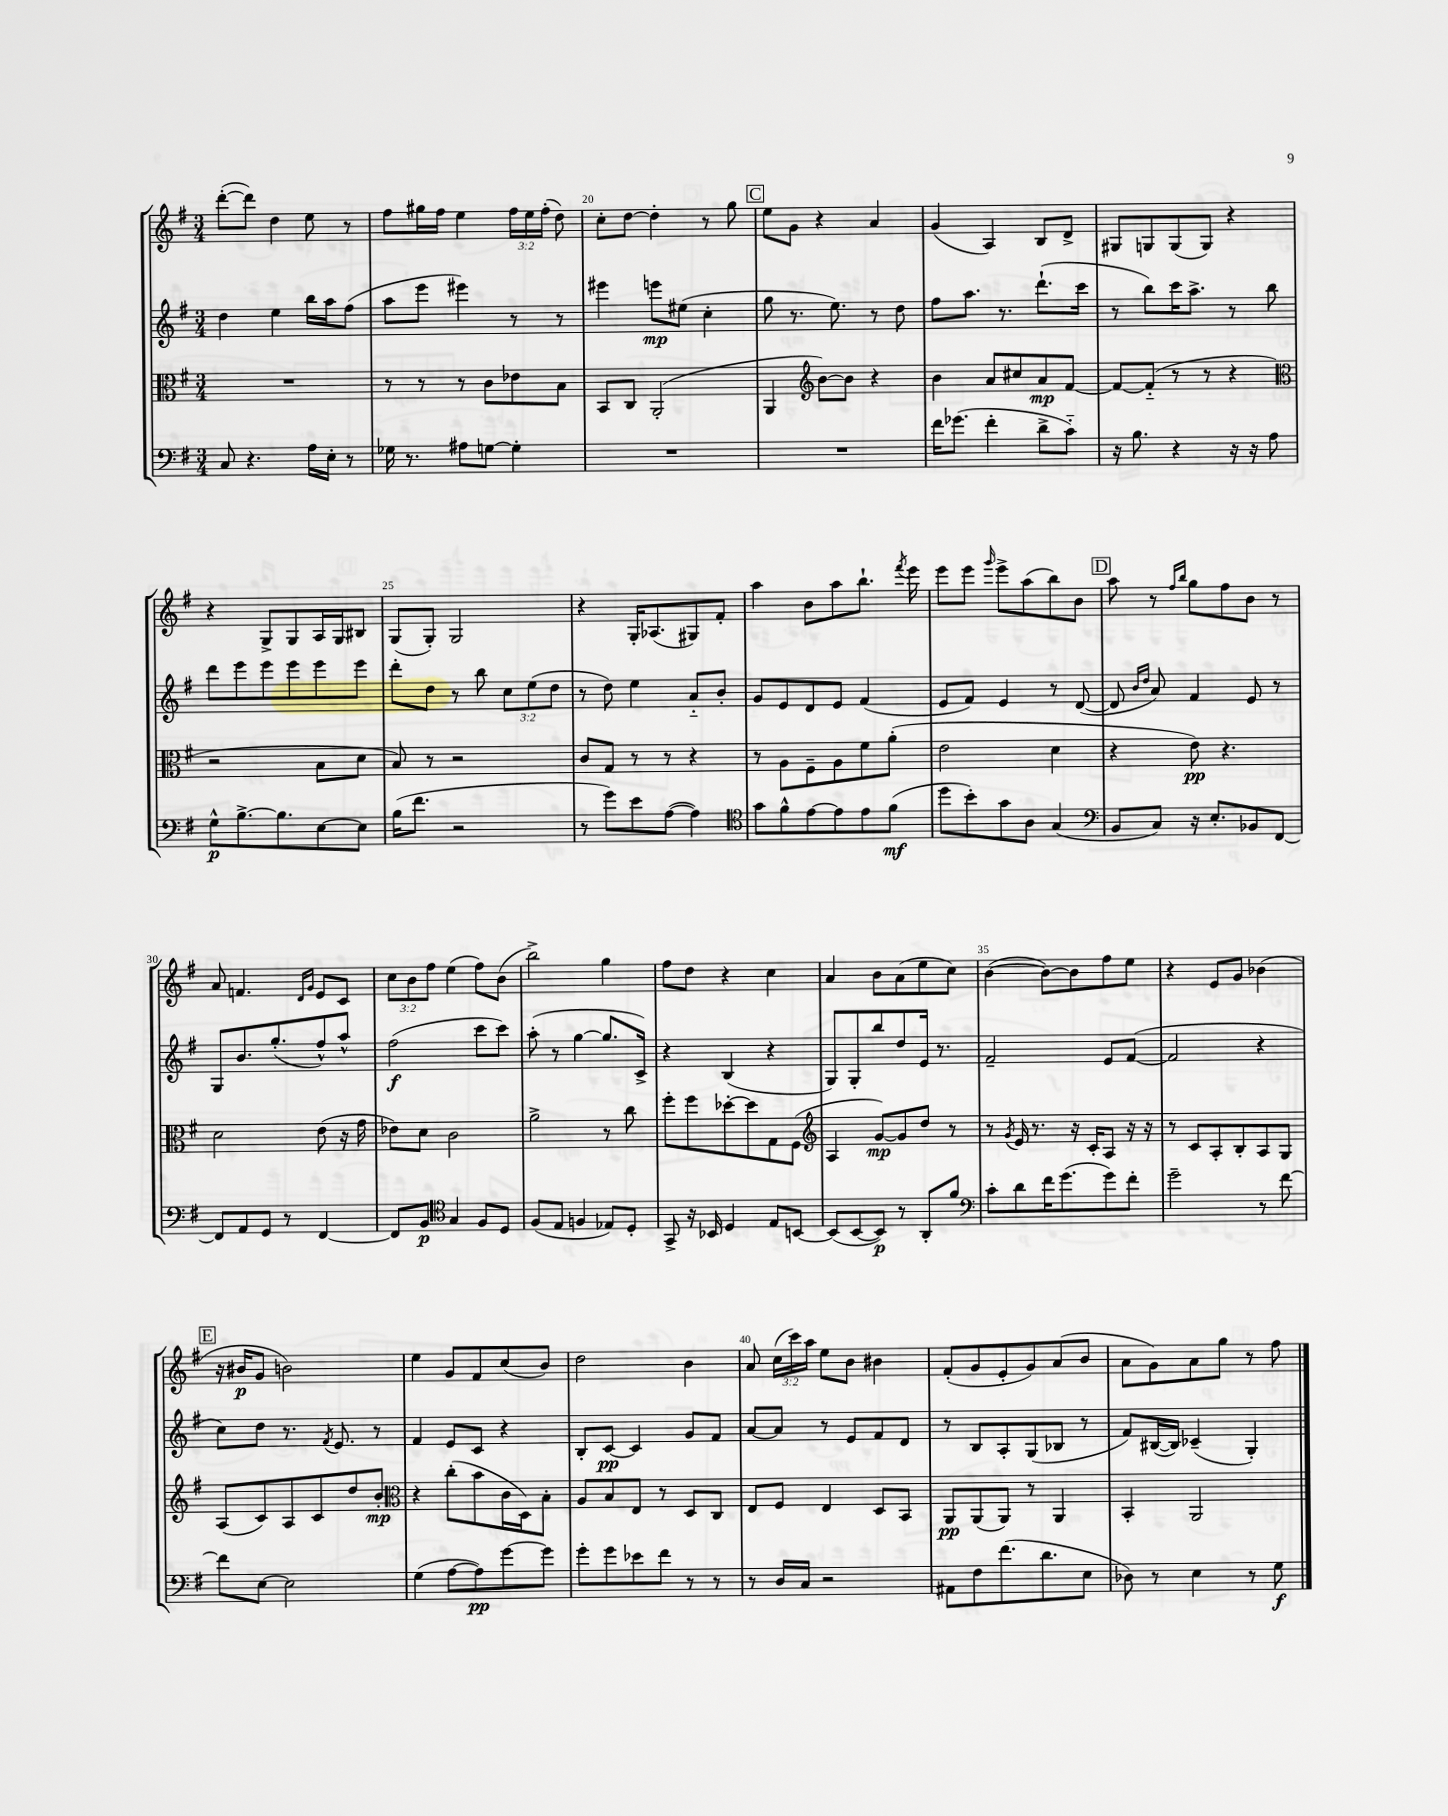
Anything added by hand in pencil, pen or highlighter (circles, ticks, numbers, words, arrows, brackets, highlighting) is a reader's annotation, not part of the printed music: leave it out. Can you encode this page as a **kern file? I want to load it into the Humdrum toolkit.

**kern	**dynam	**kern	**dynam	**kern	**dynam	**kern	**dynam
*part4	*part4	*part3	*part3	*part2	*part2	*part1	*part1
*staff4	*staff4	*staff3	*staff3	*staff2	*staff2	*staff1	*staff1
*clefF4	*	*clefC3	*	*clefG2	*	*clefG2	*
*k[f#]	*	*k[f#]	*	*k[f#]	*	*k[f#]	*
*M3/4	*	*M3/4	*	*M3/4	*	*M3/4	*
=18	=18	=18	=18	=18	=18	=18	=18
8C/	.	2.r	.	4dd\	.	([8ddd'\L	.
4.r	.	.	.	.	.	8ddd\J])	.
.	.	.	.	4ee\	.	4dd\	.
16A\LL	.	.	.	16bb\LL	.	8ee\	.
16E'\JJ	.	.	.	16aa\J	.	.	.
8r	.	.	.	(8ff#\J	.	8r	.
=19	=19	=19	=19	=19	=19	=19	=19
16G-X\	.	8r	.	8aa\L	.	8ff#\L	.
8.r	.	.	.	.	.	.	.
.	.	8r	.	8eee\J	.	16gg#X\L	.
.	.	.	.	.	.	16ff#\JJ	.
8A#X\L	.	8r	.	4eee#X\)	.	4ee\	.
[8Gn\J	.	8c\L	.	.	.	.	.
4G'\]	.	8e-X\	.	8r	.	24ff#\LL	.
.	.	.	.	.	.	24ee\	.
.	.	.	.	.	.	(24ff#'\JJ	.
.	.	8B\J	.	8r	.	8dd\)	.
=20	=20	=20	=20	=20	=20	=20	=20
2.r	.	8BB/L	.	4eee#X\	.	8cc'\L	.
.	.	8C/J	.	.	.	[8dd\J	.
.	.	(2AA'/	.	8eeen\L	mp	4dd'\]	.
.	.	.	.	(8ee#X\J	.	.	.
.	.	.	.	4cc'\	.	8r	.
.	.	.	.	.	.	8gg\	.
!!LO:REH:place=s1:t=C
=21	=21	=21	=21	=21	=21	=21	=21
2.r	.	4AA/	.	8gg\	.	8ee\L	.
.	.	.	.	8.r	.	8g\J	.
*	*	*clefG2	*	*	*	*	*
.	.	[8b\L)	.	.	.	4r	.
.	.	.	.	8.ee\)	.	.	.
.	.	8b\J]	.	.	.	.	.
.	.	4r	.	8r	.	4a/	.
.	.	.	.	8dd\	.	.	.
=22	=22	=22	=22	=22	=22	=22	=22
16f#\KL	.	4b\	.	8ff#\L	.	(4g/	.
(8.g-X\J	.	.	.	.	.	.	.
.	.	.	.	8.aa\J	.	.	.
4f#'\	.	8a/L	.	.	.	4A/)	.
.	.	.	.	8.r	.	.	.
.	.	8cc#X/	.	.	.	.	.
8d^\L	.	8a/	mp	(8.ddd`\L	.	8B/L	.
8c\J)	.	[8f#/J	.	.	.	8d^/J	.
.	.	.	.	16ccc\Jk	.	.	.
=23	=23	=23	=23	=23	=23	=23	=23
16r	.	8f#/L_	.	8r	.	8G#X/L	.
8.B\	.	.	.	.	.	.	.
.	.	(8f#/J]	.	8bb\L)	.	8Gn/	.
4r	.	8r	.	16ccc\K	.	(8G/	.
.	.	.	.	8.aa^\J	.	.	.
.	.	8r	.	.	.	8G/J)	.
16r	.	4r	.	8r	.	4r	.
16r	.	.	.	.	.	.	.
8A\	.	.	.	8bb\	.	.	.
!!LO:LB:g=z
=24	=24	=24	=24	=24	=24	=24	=24
*	*	*clefC3	*	*	*	*	*
8G^^\L	p	2r	.	8ddd\L	.	4r	.
[8.B^\	.	.	.	8eee\	.	.	.
.	.	.	.	8eee\	.	8G^/L	.
8.B\]	.	.	.	.	.	.	.
.	.	.	.	8eee\	.	8G/	.
[8E\	.	8B\L	.	8eee\	.	16A/L	.
.	.	.	.	.	.	16G/J	.
8E\J]	.	8d\J	.	8eee\J	.	8B#X/J	.
=25	=25	=25	=25	=25	=25	=25	=25
(16B\KL	.	8B/)	.	8ddd'\L	.	(8G/L	.
8.f#\J	.	.	.	.	.	.	.
.	.	8r	.	8dd\J	.	8G'/J)	.
2r	.	2r	.	8r	.	2G/	.
.	.	.	.	8bb\	.	.	.
.	.	.	.	12cc\L	.	.	.
.	.	.	.	(12ee\	.	.	.
.	.	.	.	12dd\J	.	.	.
=26	=26	=26	=26	=26	=26	=26	=26
8r	.	8c/L	.	8r	.	4r	.
8g\L)	.	8G/J	.	8dd\)	.	.	.
8e\	.	8r	.	4ee\	.	16G'/KL	.
.	.	.	.	.	.	(8.A-X/	.
([8A\J	.	8r	.	.	.	.	.
4A\])	.	4r	.	8a/L	.	8G#X/)	.
.	.	.	.	8b'/J	.	8f#'/J	.
=27	=27	=27	=27	=27	=27	=27	=27
*clefC4	*	*	*	*	*	*	*
8g\L	.	8r	.	8g/L	.	4aa\	.
8f#^^\	.	8A\L	.	8e/	.	.	.
[8e\	.	8F#~\	.	8d/	.	8b\L	.
8e\]	.	8A\	.	8e/J	.	8aa\	.
8e\	.	8f#\	.	(4f#/	.	8.bb`\J	.
(8f#\J	mf	(8a'\J	.	.	.	.	.
.	.	.	.	.	.	8qfff#/	.
.	.	.	.	.	.	16eee\	.
=28	=28	=28	=28	=28	=28	=28	=28
8dd\L	.	2e\	.	8e/L	.	8eee\L	.
8b'\)	.	.	.	8f#/J)	.	8eee\J	.
.	.	.	.	.	.	16qqggg/	.
8g\	.	.	.	4e/	.	8eee^\L	.
8A\J	.	.	.	.	.	(8aa\	.
(4G/	.	4d\	.	8r	.	8bb\)	.
.	.	.	.	([8d/	.	8b\J	.
!!LO:REH:place=s1:t=D
=29	=29	=29	=29	=29	=29	=29	=29
*clefF4	*	*	*	*	*	*	*
8BB/L	.	4r	.	8d/]	.	8aa\	.
.	.	.	.	16qqb/LL	.	.	.
.	.	.	.	16qqdd/JJ	.	.	.
8C/J)	.	.	.	8a/)	.	8r	.
.	.	.	.	.	.	16qqff#/LL	.
.	.	.	.	.	.	16qqbb/JJ	.
16r	.	8e\)	pp	4f#/	.	8gg\L	.
8.E'/L	.	.	.	.	.	.	.
.	.	4.r	.	.	.	8ff#\	.
8BB-X/	.	.	.	8e/	.	8b\J	.
[8FF#/J	.	.	.	8r	.	8r	.
!!LO:LB:g=z
=30	=30	=30	=30	=30	=30	=30	=30
8FF#/L]	.	2d\	.	8G/L	.	8a/	.
8AA/	.	.	.	8.b/	.	4.fn/	.
8GG/J	.	.	.	.	.	.	.
.	.	.	.	(8.gg'/	.	.	.
8r	.	.	.	.	.	.	.
.	.	.	.	.	.	16qqd/LL	.
.	.	.	.	.	.	16qqg/JJ	.
[4FF#/	.	(8e\	.	8ff#^^/)	.	8e/L	.
.	.	16r	.	8aa^^/J	.	8c/J	.
.	.	16g\	.	.	.	.	.
=31	=31	=31	=31	=31	=31	=31	=31
8FF#/L]	.	8e-X\L)	.	(2ff#\	f	12cc\L	.
.	.	.	.	.	.	12b\	.
8BB/J	p	8d\J	.	.	.	.	.
.	.	.	.	.	.	12ff#\J	.
*clefC4	*	*	*	*	*	*	*
4G/	.	2c\	.	.	.	(4ee\	.
8F#/L	.	.	.	8ccc\L	.	8ff#\L)	.
8D/J	.	.	.	8ccc\J)	.	(8b\J	.
=32	=32	=32	=32	=32	=32	=32	=32
(8F#/L	.	2a^\	.	(8aa'\	.	2bb^\)	.
8E/J	.	.	.	8r	.	.	.
4Fn/	.	.	.	[4gg\	.	.	.
8E-X/L)	.	8r	.	8.gg/L]	.	4gg\	.
8D'/J	.	8cc\	.	.	.	.	.
.	.	.	.	16c^/Jk)	.	.	.
=33	=33	=33	=33	=33	=33	=33	=33
8GG^/	.	8ff#'\L	.	4r	.	8ff#\L	.
16r	.	8ff#\	.	.	.	8dd\J	.
16BB-X/	.	.	.	.	.	.	.
4D/	.	[8dd-X'\	.	(4B/	.	4r	.
.	.	8dd-\]	.	.	.	.	.
8E/L	.	8G\	.	4r	.	4cc\	.
[8BBn/J	.	(8F#\J	.	.	.	.	.
=34	=34	=34	=34	=34	=34	=34	=34
*	*	*clefG2	*	*	*	*	*
(8BB/L]	.	4A/	.	8G/L)	.	4a/	.
[8BB/	.	.	.	8G'/	.	.	.
8BB/J])	p	[8g/L)	mp	8bb/	.	8b\L	.
8r	.	8g/]	.	8dd/	.	(8a\	.
8AA'/L	.	8dd/J	.	16e/Jk	.	8ee\	.
.	.	.	.	8.r	.	.	.
8f#/J	.	8r	.	.	.	8cc\J)	.
=35	=35	=35	=35	=35	=35	=35	=35
*clefF4	*	*	*	*	*	*	*
8c'\L	.	8r	.	2f#~/	.	([4b\	.
.	.	8qg/	.	.	.	.	.
8d\	.	16e/	.	.	.	.	.
.	.	8.r	.	.	.	.	.
16f#\K	.	.	.	.	.	8b\L_)	.
(8.g\	.	.	.	.	.	.	.
.	.	16r	.	.	.	8b\]	.
.	.	16c'/KL	.	.	.	.	.
8g\)	.	8A/J	.	8e/L	.	8ff#\	.
8f#'\J	.	16r	.	([8f#/J	.	8ee\J	.
.	.	16r	.	.	.	.	.
=36	=36	=36	=36	=36	=36	=36	=36
2g~\	.	8r	.	2f#/]	.	4r	.
.	.	8c/L	.	.	.	.	.
.	.	8A'/	.	.	.	8e/L	.
.	.	8B'/	.	.	.	8g/J	.
8r	.	8A/	.	4r	.	(4b-X\	.
[8f#\	.	8G/J	.	.	.	.	.
!!LO:LB:g=z
!!LO:REH:place=s1:t=E
=37	=37	=37	=37	=37	=37	=37	=37
8f#\L]	.	(8A/L	.	8cc\L)	.	16r	.
.	.	.	.	.	.	16b#X/KL	p
[8E\J	.	8c/)	.	8dd\J	.	8g/J	.
2E\]	.	8A/	.	8.r	.	2bn\)	.
.	.	8c/	.	.	.	.	.
.	.	.	.	8qf#/	.	.	.
.	.	.	.	8.e/	.	.	.
.	.	8dd/	.	.	.	.	.
.	.	8b'/J	mp	8r	.	.	.
=38	=38	=38	=38	=38	=38	=38	=38
*	*	*clefC3	*	*	*	*	*
(4G\	.	4r	.	4f#/	.	4ee\	.
[8A\L	.	(8cc'\L	.	8e/L	.	8g/L	.
8A\])	pp	8b\	.	8c/J	.	8f#/	.
[8g\	.	16c\L	.	4r	.	(8cc/	.
.	.	16D\J)	.	.	.	.	.
8g\J]	.	8B'\J	.	.	.	8b/J)	.
=39	=39	=39	=39	=39	=39	=39	=39
8g'\L	.	8A/L	.	8B'/L	.	2dd\	.
8g\	.	8B/	.	[8c/J	pp	.	.
8e-X\	.	8E/J	.	4c/]	.	.	.
8f#\J	.	8r	.	.	.	.	.
8r	.	8D/L	.	8g/L	.	4b\	.
8r	.	8C/J	.	8f#/J	.	.	.
=40	=40	=40	=40	=40	=40	=40	=40
8r	.	8E/L	.	[8a/L	.	8a/	.
16D/LL	.	8F#/J	.	8a/J]	.	(24cc\LL	.
.	.	.	.	.	.	24ccc\)	.
16C/JJ	.	.	.	.	.	.	.
.	.	.	.	.	.	24aa\JJ	.
2r	.	4E/	.	8r	.	8ee\L	.
.	.	.	.	8e/L	.	8b\J	.
.	.	8D/L	.	8f#/	.	4b#X\	.
.	.	8BB/J	.	8d/J	.	.	.
=41	=41	=41	=41	=41	=41	=41	=41
8AA#X\L	.	8AA/L	pp	8r	.	(8f#'/L	.
8F#\	.	(8AA/	.	8B/L	.	8g/	.
(8.f#\	.	8AA/J)	.	8A'/	.	8e'/	.
.	.	8r	.	(8G/	.	8g/)	.
8.d\	.	.	.	.	.	.	.
.	.	4AA/	.	8B-X/J	.	(8a/	.
8E\J	.	.	.	8r	.	8b/J	.
=42	=42	=42	=42	=42	=42	=42	=42
8D-X\)	.	4BB'/	.	8f#/L)	.	8a\L	.
8r	.	.	.	([16B#X/L	.	8g\)	.
.	.	.	.	16B#/JJ])	.	.	.
4E\	.	2AA/	.	(4c-X~/	.	8a\	.
.	.	.	.	.	.	8gg\J	.
8r	.	.	.	4G'/)	.	8r	.
8G\	f	.	.	.	.	8ff#\	.
==	==	==	==	==	==	==	==
*-	*-	*-	*-	*-	*-	*-	*-
